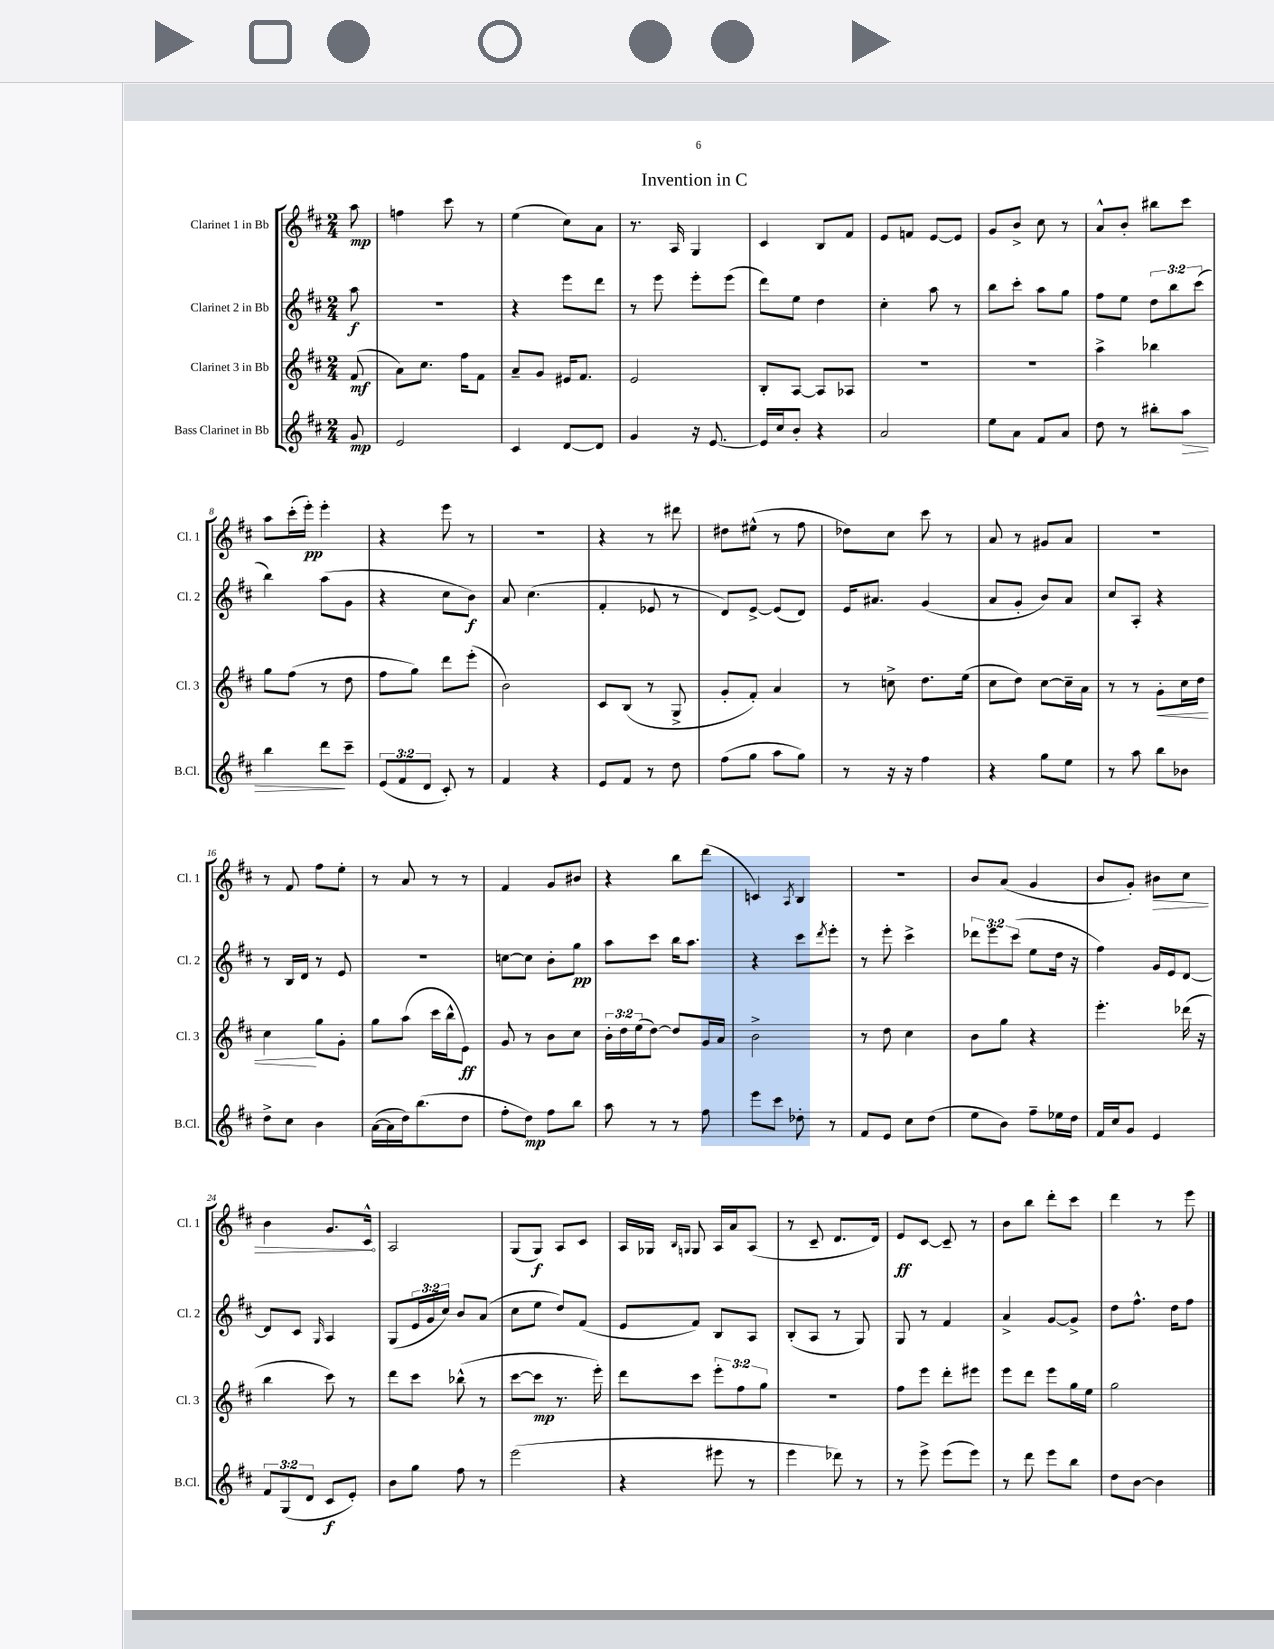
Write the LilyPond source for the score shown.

\header { title = "Invention in C" }
<<
\new StaffGroup <<
\new Staff = "s0" \with { instrumentName = "Clarinet 1 in Bb" shortInstrumentName = "Cl. 1" } {
    \clef treble \key d \major \numericTimeSignature \time 2/4 \partial 8
    a''8\mp |
    f''4 cis'''8 r8 |
    e''4( cis''8) a'8 |
    r8. a16 g4 |
    cis'4 b8 fis'8 |
    e'8 f'8 e'8~ e'8 |
    g'8 b'8-> cis''8 r8 |
    a'8-^ b'8-. bis''8 cis'''8 |
    a''8 cis'''16-.( e'''16-.\pp) e'''4-. |
    r4 e'''8 r8 |
    r2 |
    r4 r8 dis'''8 |
    dis''8 eis''8-^( r8 fis''8 |
    des''8) cis''8 cis'''8 r8 |
    a'8 r8 gis'8 a'8 |
    R2 |
    r8 fis'8 fis''8 e''8-. |
    r8 a'8 r8 r8 |
    fis'4 g'8 bis'8 |
    r4 b''8 d'''8( |
    c'4) \acciaccatura { a8 } b4 |
    r2 |
    b'8 a'8( g'4 |
    b'8 g'8-.) \once \override Hairpin.circled-tip = ##t bis'8\> cis''8 |
    b'4 g'8. cis'16-^\! |
    a2 |
    g8( g8\f) a8 cis'8 |
    a16 ges16 \grace { b16 g16 } g8 a16 a'16 a8( |
    r8 cis'8-- d'8. d'16) |
    e'8\ff cis'8~ cis'8-- r8 |
    b'8 b''8 d'''8-. cis'''8 |
    d'''4 r8 e'''8 \bar "|." |
}
\new Staff = "s1" \with { instrumentName = "Clarinet 2 in Bb" shortInstrumentName = "Cl. 2" } {
    \clef treble \key d \major \numericTimeSignature \time 2/4 \override Staff.TupletNumber.text = #tuplet-number::calc-fraction-text \partial 8
    a''8\f |
    r2 |
    r4 e'''8 d'''8 |
    r8 e'''8 e'''8-. e'''8( |
    d'''8) e''8 d''4 |
    cis''4-. a''8 r8 |
    b''8 cis'''8-. a''8 g''8 |
    fis''8 e''8 \tuplet 3/2 { d''8 b''8 cis'''8( } |
    b''4) a''8( g'8 |
    r4 cis''8 b'8\f) |
    a'8 cis''4.( |
    fis'4-. ees'8 r8 |
    d'8) e'8~-> e'8( d'8) |
    e'16 ais'8. g'4( |
    a'8 g'8-. b'8) a'8 |
    cis''8 a8-. r4 |
    r8 b16 d'16 r8 e'8 |
    R2 |
    c''8~ c''8 b'8-. g''8\pp |
    a''8 cis'''8 b''16 a''8. |
    r4 cis'''8 \acciaccatura { d'''8 } e'''8-. |
    r8 e'''8-. cis'''4-> |
    \tuplet 3/2 { des'''8 e'''8 cis'''8( } e''8 d''16 r16 |
    fis''4) g'16 e'16 d'8~ |
    d'8 cis'8 \grace { g16 } a4 |
    g8( \tuplet 3/2 { e'16 g'16 cis''16) } b'8 a'8( |
    cis''8 e''8 d''8) fis'8( |
    e'8 fis'8) b8 a8 |
    b8-.( a8 r8 g8) |
    g8 r8 fis'4 |
    a'4-> g'8~ g'8-> |
    d''8 fis''8.-^ d''16 fis''8 \bar "|." |
}
\new Staff = "s2" \with { instrumentName = "Clarinet 3 in Bb" shortInstrumentName = "Cl. 3" } {
    \clef treble \key d \major \numericTimeSignature \time 2/4 \override Staff.TupletNumber.text = #tuplet-number::calc-fraction-text \partial 8
    fis'8\mf( |
    a'8) cis''8. fis''16 fis'8 |
    a'8-- g'8 eis'16 fis'8. |
    e'2 |
    b8-. a8~ a8 aes8 |
    R2 |
    R2 |
    a''4-> bes''4 |
    g''8 fis''8( r8 d''8 |
    fis''8 g''8) d'''8 e'''8-.( |
    b'2) |
    cis'8 b8( r8 g8-> |
    g'8-. fis'8-.) a'4 |
    r8 c''8-> d''8. e''16( |
    cis''8 d''8) cis''8~ cis''16-- a'16 |
    r8 r8 g'8-.\< cis''16 d''16 |
    cis''4\! g''8 g'8-. |
    g''8 a''8( cis'''16 b''16-^ e'8\ff) |
    g'8 r8 b'8 cis''8 |
    \tuplet 3/2 { b'16-. d''16 e''16( } d''8~) d''8 g'16 a'16 |
    b'2-> |
    r8 d''8 cis''4 |
    b'8 g''8 r4 |
    e'''4.-. des'''16( r16 |
    b''4 cis'''8) r8 |
    d'''8 cis'''8 bes''8-^( r8 |
    cis'''8~ cis'''8\mp r8. e'''16-.) |
    d'''8 cis'''8 \tuplet 3/2 { e'''8-. fis''8 g''8 } |
    r2 |
    fis''8 e'''8 d'''8-. eis'''8 |
    e'''8 d'''8 e'''8 g''16 e''16 |
    g''2 \bar "|." |
}
\new Staff = "s3" \with { instrumentName = "Bass Clarinet in Bb" shortInstrumentName = "B.Cl." } {
    \clef treble \key d \major \numericTimeSignature \time 2/4 \override Staff.TupletNumber.text = #tuplet-number::calc-fraction-text \partial 8
    g'8\mp |
    e'2 |
    cis'4 d'8~ d'8 |
    g'4 r16 e'8.~ |
    e'16 cis''16 b'8-. r4 |
    a'2 |
    e''8 a'8 fis'8 a'8 |
    d''8 r8 bis''8-. a''8\> |
    b''4 d'''8\! cis'''8-- |
    \tuplet 3/2 { e'8( fis'8 d'8 } cis'8-.) r8 |
    fis'4 r4 |
    e'8 fis'8 r8 d''8 |
    fis''8( g''8 a''8 g''8) |
    r8 r16 r16 fis''4 |
    r4 g''8 e''8 |
    r8 a''8 b''8 bes'8 |
    d''8-> cis''8 b'4 |
    a'16~( a'16 d''16) b''8.( d''8 |
    fis''8-. d''8\mp) fis''8 b''8 |
    a''8 r8 r8 fis''8 |
    e'''8 cis'''8 des''8-. r8 |
    fis'8 e'8 cis''8 d''8( |
    e''8 b'8) fis''8-- ees''16 d''16 |
    fis'16 cis''16 g'8 e'4 |
    \tuplet 3/2 { fis'8 g8( d'8 } cis'8\f e'8-.) |
    b'8 g''8 fis''8 r8 |
    e'''2( |
    r4 eis'''8 r8 |
    e'''4 des'''8) r8 |
    r8 e'''8-> e'''8( e'''8) |
    r8 d'''8 e'''8 b''8 |
    d''8 b'8~ b'4 \bar "|." |
}
>>
>>
